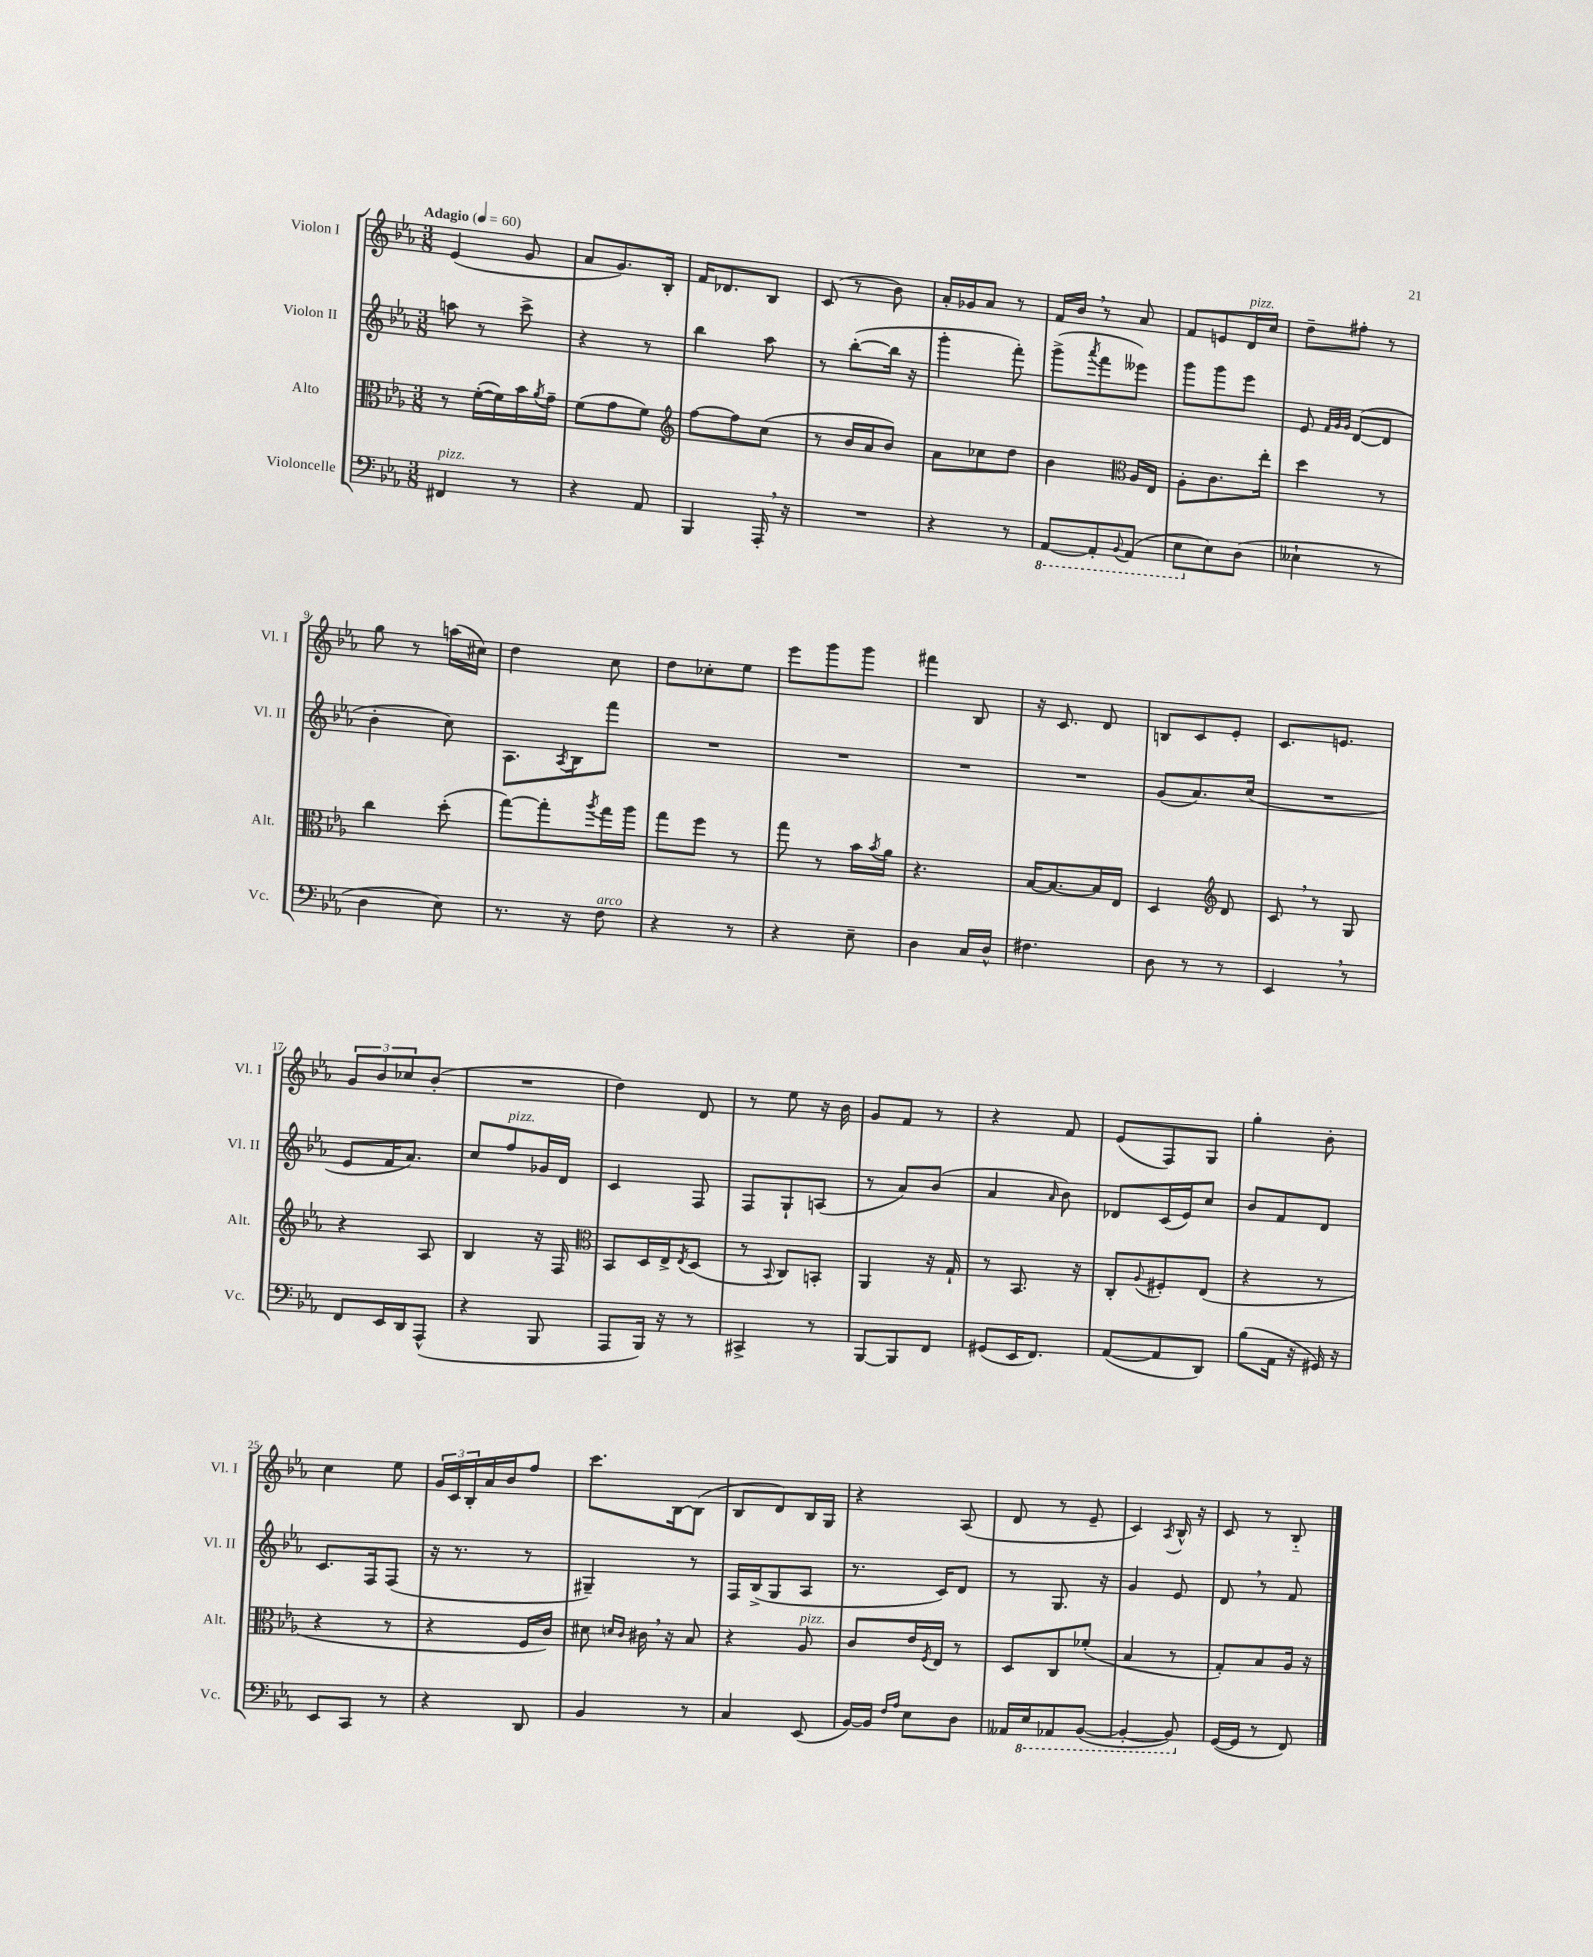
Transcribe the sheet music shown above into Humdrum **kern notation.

**kern	**kern	**kern	**kern
*staff4	*staff3	*staff2	*staff1
*clefF4	*clefC3	*clefG2	*clefG2
*k[b-e-a-]	*k[b-e-a-]	*k[b-e-a-]	*k[b-e-a-]
*M3/8	*M3/8	*M3/8	*M3/8
*MM60	*MM60	*MM60	*MM60
4FF#	8r	8aa	(4e-
.	([16f'	8r	.
.	16f])	.	.
8r	16b-	8ccc^	8g
.	8qa-	.	.
.	16g~	.	.
=	=	=	=
4r	(8f	4r	8a-
.	8g	.	8.g)
8AA-	8f)	8r	.
.	.	.	16B-'
=	=	=	=
*	*clefG2	*	*
4BBB-	[8ff	4bb-	16f
.	.	.	8.d-
.	8ff]	.	.
16AAA-'	(8cc	8aa-	8B-
16r	.	.	.
=	=	=	=
4.r	8r	8r	(8c
.	16b-	([8bb-'	8r
.	16a-	.	.
.	8b-)	16bb-]	8b-)
.	.	16r	.
=	=	=	=
4r	8a-	4ggg'	16a-'
.	.	.	16g-
.	8cc-	.	8a-
8r	8dd	8fff')	8r
=	=	=	=
[8AAA-	4b-	(8ggg^	16f
.	.	.	16b-
.	.	8qaaa-	.
8AAA-']	.	8fff	8r
*	*clefC3	*	*
8qqBBB-	.	.	.
(8AAA-	16A-	8eee--)	8a-
.	16E-	.	.
=	=	=	=
8EE-	8A-'	8ggg	8f
8E-)	8.c	8ggg	8e
(8D	.	8eee-	16d
.	16ee-'	.	16cc
=	=	=	=
4E--`	4dd	8e-	8dd~
.	.	32qqf	.
.	.	32qqg	.
.	.	32qqg	.
.	.	([8d	8ff#'
8r	8r	8d]	8r
=	=	=	=
4D	4cc	4b-'	8gg
.	.	.	8r
8E-)	(8dd'	8cc)	(16aa
.	.	.	16cc#)
=	=	=	=
8.r	[8gg)	8.A-	4dd
.	8gg']	.	.
.	.	8qA-	.
16r	.	16B-	.
.	8qaa-	.	.
8F	16gg	8fff	8cc
.	16aa-	.	.
=	=	=	=
4r	8gg	4.r	8dd
.	8ff	.	8cc-'
8r	8r	.	8ee-
=	=	=	=
4r	8gg	4.r	8eee-
.	8r	.	8ggg
8E-~	16b-	.	8ggg
.	8qb-	.	.
.	16a-	.	.
=	=	=	=
4D	4.r	4.r	4fff#
16C	.	.	8B-
16D^^	.	.	.
=	=	=	=
4.F#	[16B-	4.r	16r
.	8.B-_	.	8.c
.	16B-]	.	8d
.	16E-	.	.
=	=	=	=
8D	4D	(8g	8B
8r	.	8.a-)	8c
*	*clefG2	*	*
8r	8d	.	8e-'
.	.	(16cc	.
=	=	=	=
4EE-	8c	4.r	8.c
.	8r	.	.
.	.	.	8.e
8r	8G	.	.
=	=	=	=
8FF	4r	8e-	12g
.	.	.	12b-
16EE-	.	16f	.
.	.	.	12cc-
16DD	.	8.a-)	.
(8AAA-^^	8A-	.	(8b-'
=	=	=	=
4r	4B-	8cc	4.r
.	.	8ff	.
8BBB-	16r	16g-	.
.	16F	16d	.
=	=	=	=
*	*clefC3	*	*
8AAA-	8BB-	4c	4dd)
16BBB-)	16D	.	.
16r	16E-^	.	.
.	8qE-	.	.
8r	(8D	8F	8d
=	=	=	=
4CC#^	8r	8F	8r
.	8qqBB-	.	.
.	8C)	8G`	8ee-
8r	8BB'	(8A	16r
.	.	.	16b-
=	=	=	=
[8BBB-	4AA-	8r	8g
8BBB-]	.	8a-)	8f
8FF	16r	(8b-	8r
.	16G`	.	.
=	=	=	=
(8GG#	8r	4a-	4r
16EE-	8.BB-	.	.
8.FF)	.	.	.
.	.	16qqa-	.
.	.	8b-)	8f
.	16r	.	.
=	=	=	=
([8AA-	8C'	8d-	(8e-
.	8qqA-	.	.
8AA-]	8F#'	(16c	8F)
.	.	16e-)	.
8DD)	(8E-	8cc	8G
=	=	=	=
(8B-	4r	8b-	4gg'
16AA-	.	8f	.
16r	.	.	.
16GG#)	8r	8d	8b-'
16r	.	.	.
=	=	=	=
8EE-	4r	8.c	4cc
8CC	.	.	.
.	.	16F	.
8r	8r	(8F	8ee-
=	=	=	=
4r	4r	16r	24g
.	.	.	24c
.	.	8.r	.
.	.	.	24B-'
.	.	.	16a-
.	.	.	16b-
8DD	16F	8r	8ff
.	16c)	.	.
=	=	=	=
4BB-	8d#	4G#~)	8.ccc
.	16qqd	.	.
.	16qqc	.	.
.	16c#	.	.
.	16r	.	[16B-
8r	8B-	8r	(8B-]
=	=	=	=
4C	4r	16F	8B-
.	.	(16B-^	.
.	.	8G	8d)
(8EE-	8A-	8A-	16B-
.	.	.	16G
=	=	=	=
[16BB-)	8c	8.r	4r
16BB-]	.	.	.
16qqF	.	.	.
16qqA-	.	.	.
8E-	16e-	.	.
.	8qF	.	.
.	16E-	16c)	.
8D	8r	8d	(8A-
=	=	=	=
16AA--	8D	8r	8d
16EE-	.	.	.
8AAA-	8C	8.G	8r
([8BBB-	(8f-'	.	8e-~
.	.	16r	.
=	=	=	=
4BBB-'_	4B-	4g	4c)
.	.	.	8qA-
8BBB-])	8r	8e-	16B-^^
.	.	.	16r
=	=	=	=
([16GG	8G')	8d	8c
16GG]	.	.	.
8r	8B-	8r	8r
8FF)	16A-	8f	8B-'~
.	16r	.	.
==	==	==	==
*-	*-	*-	*-
